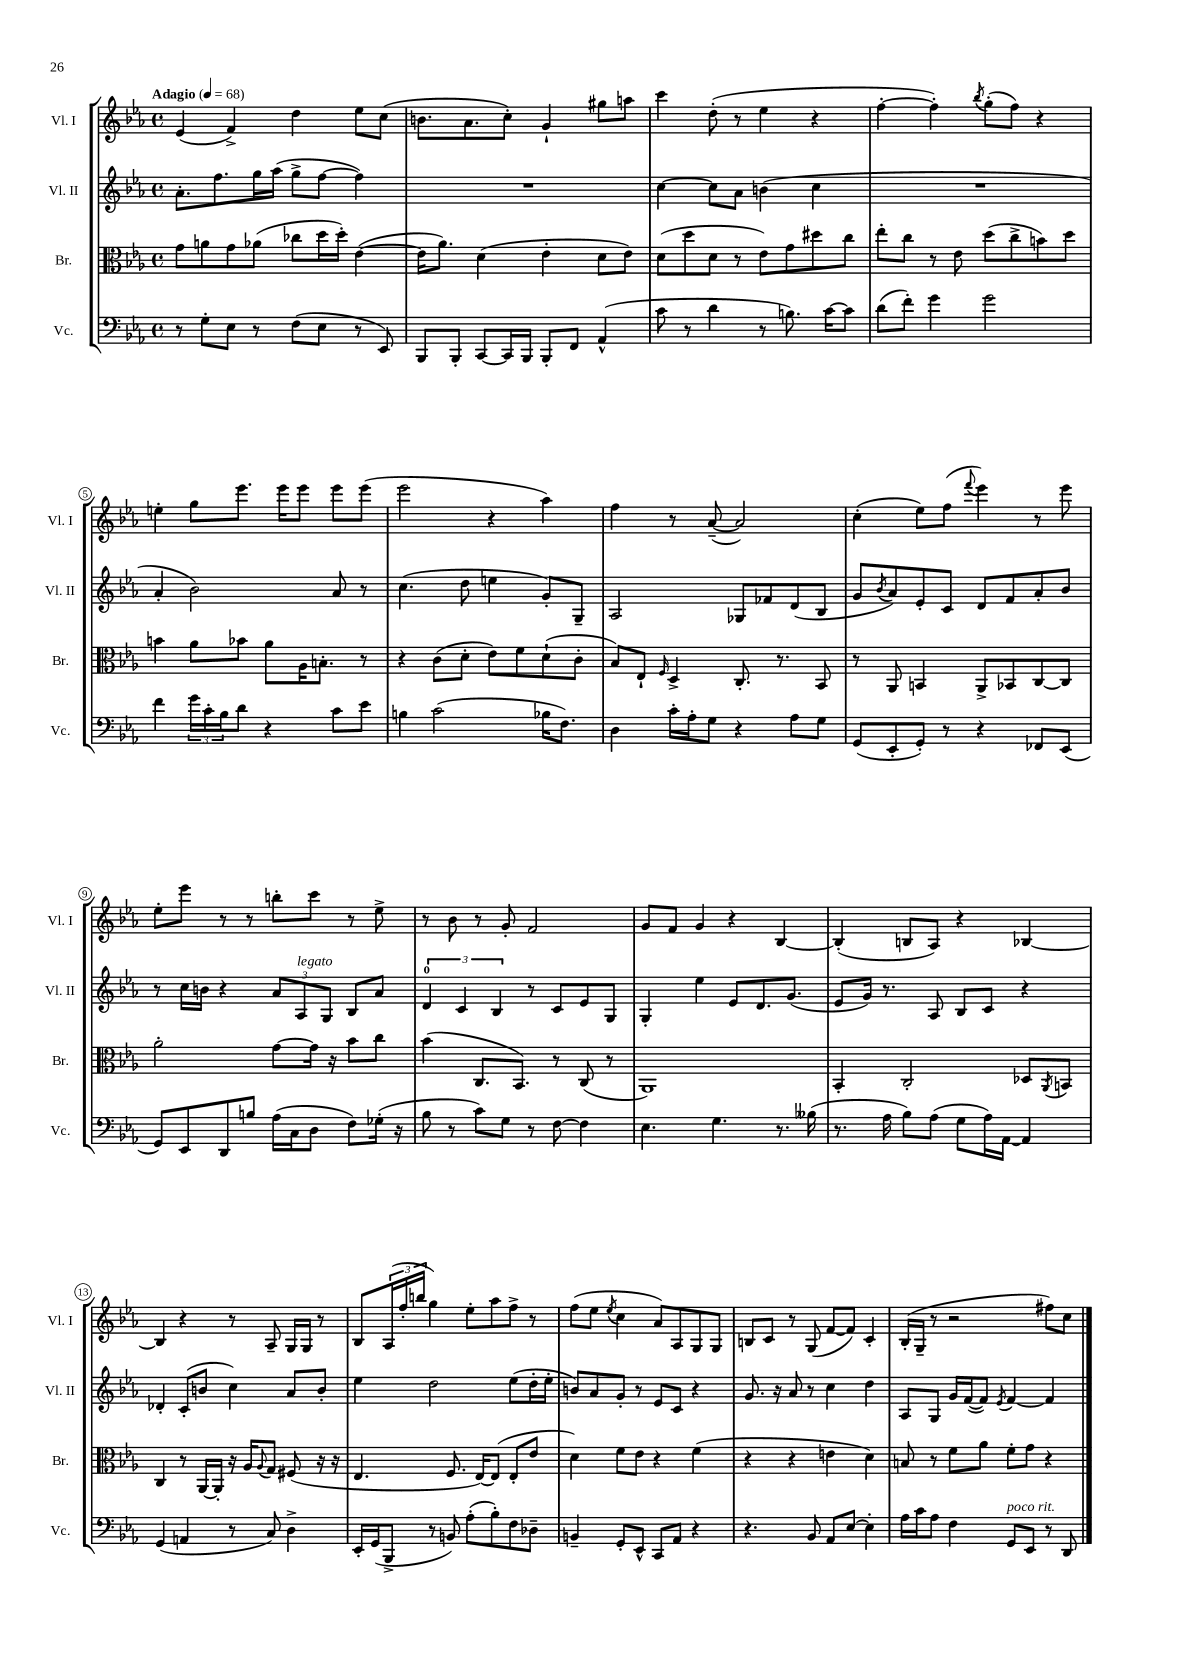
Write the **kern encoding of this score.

**kern	**kern	**kern	**kern
*staff4	*staff3	*staff2	*staff1
*clefF4	*clefC3	*clefG2	*clefG2
*k[b-e-a-]	*k[b-e-a-]	*k[b-e-a-]	*k[b-e-a-]
*M4/4	*M4/4	*M4/4	*M4/4
*met(c)	*met(c)	*met(c)	*met(c)
*MM68	*MM68	*MM68	*MM68
8r	8g\L	8.a-'\L	(4e-/
8G'\L	8a\	.	.
.	.	8.ff\	.
8E-\J	8g\	.	4f^/)
8r	(8a-\J	16gg\L	.
.	.	(16aa-\JJ	.
(8F\L	8cc-\L	8gg^\L	4dd\
8E-\J	16dd\L	[8ff\J	.
.	16dd'\JJ)	.	.
8r	([4e-\	4ff\])	8ee-\L
8EE-/)	.	.	(8cc\J
=	=	=	=
8BBB-/L	16e-\]LK	1r	8.b\L
.	8.a-\J)	.	.
8BBB-'/J	.	.	.
.	.	.	8.a-\
[8CC/L	(4d\	.	.
16CC/]L	.	.	8cc'\J)
16BBB-/JJ	.	.	.
8BBB-'/L	4e-'\	.	4g`/
8FF/J	.	.	.
(4AA-^^/	8d\L	.	8gg#\L
.	8e-\J)	.	8aa\J
=	=	=	=
8c\	(8d\L	[4cc\	4ccc\
8r	8dd\	.	.
4d\	8d\J	8cc\]L	(8dd'\
.	8r	8a-\J	8r
8r	8e-\L)	(4b\	4ee-\
8.B\)	8g\	.	.
.	8dd#\	4cc\	4r
[16c\LK	.	.	.
8c\]J	8cc\J	.	.
=	=	=	=
(8d\L	8ee-'\L	1r	[4ff'\
8f'\J)	8cc\J	.	.
4g\	8r	.	4ff'\])
.	8e-\	.	.
.	.	.	8qbb-/
2g\	(8dd\L	.	(8gg'\L
.	8cc^\	.	8ff\J)
.	8b\)	.	4r
.	8dd\J	.	.
=	=	=	=
4f\	4b\	4a-'/	4ee'\
24g\LL	8a-\L	2b-\)	8gg\L
24c'\	.	.	.
24B-\J	.	.	.
8d\J	8b-\J	.	8.eee-\J
4r	8a-\L	.	.
.	.	.	16eee-\LK
.	16A-\K	.	8eee-\J
.	8.B'\J	.	.
8c\L	.	8a-/	8eee-\L
8e-\J	8r	8r	(8eee-\J
=	=	=	=
4B\	4r	(4.cc\	2eee-\
(2c\	(8c\L	.	.
.	8d'\J	8dd\	.
.	8e-\L)	4ee\	4r
.	8f\	.	.
16B-\LK	(8d`\	8g'/L)	4aa-\)
8.F\J)	.	.	.
.	8c'\J	8G~/J	.
=	=	=	=
4D\	8B-/L)	2A-/	4ff\
.	8E-`/J	.	.
.	16qqF/	.	.
16c'\LL	4D^/	.	8r
16A-'\J	.	.	.
8G\J	.	.	([8a-~/
4r	8.C'/	8G-/L	2a-/])
.	.	8f-/	.
.	8.r	.	.
8A-\L	.	(8d/	.
8G\J	8BB-/	8B-/J	.
=	=	=	=
(8GG/L	8r	8g/L	(4cc'\
.	.	8qb-/	.
8EE-'/	8AA-/	8a-/)	.
8GG'/J)	4BB/	8e-'/	8ee-\L)
8r	.	8c/J	(8ff\J
.	.	.	8qqfff/
4r	8AA-^/L	8d/L	4eee-\)
.	8BB-/	8f/	.
8FF-/L	[8C/	8a-'/	8r
(8EE-/J	8C/]J	8b-/J	8eee-\
=	=	=	=
8GG/L)	2a-'\	8r	8ee-'\L
8EE-/	.	16cc\LL	8eee-\J
.	.	16b\JJ	.
8DD/	.	4r	8r
8B/J	.	.	8r
(16A-\LL	[8g\L	12a-/L	8bb'\L
16C\J	.	.	.
.	.	12A-/	.
8D\J	16g\]Jk	.	8ccc\J
.	.	12G/J	.
.	16r	.	.
8F\L)	8b-\L	8B-/L	8r
(16G-'\Jk	8cc\J	8a-/J	8ee-^\
16r	.	.	.
=	=	=	=
8B-\	(4b-\	6d/	8r
8r	.	.	8b-\
.	.	6c/	.
8c\L)	8.C/L	.	8r
.	.	6B-/	.
8G\J	.	.	8g'/
.	8.BB-/J)	.	.
8r	.	8r	2f/
[8F\	8r	8c/L	.
4F\]	(8C/	8e-/	.
.	8r	8G/J	.
=	=	=	=
4.E-\	1AA-)	4G'/	8g/L
.	.	.	8f/J
.	.	4ee-\	4g/
4.G\	.	.	.
.	.	8e-/L	4r
.	.	8.d/	.
8.r	.	.	[4B-/
.	.	(8.g/J	.
(16B--\	.	.	.
=	=	=	=
8.r	4BB-'/	8e-/L	(4B-'/]
.	.	16g/Jk)	.
16A-\	.	8.r	.
8B-\L)	2C'/	.	8B/L
(8A-\J	.	8A-/	8A-/J)
8G\L	.	8B-/L	4r
16A-\L)	.	8c/J	.
[16AA-\JJ	.	.	.
4AA-/]	8D-/L	4r	[4B-/
.	8qAA-/	.	.
.	8BB/J	.	.
=	=	=	=
(4GG/	4C/	4d-'/	4B-/]
4AA/	8r	(8c'/L	4r
.	[16AA-/LL	8b/J	.
.	16AA-'/]JJ	.	.
8r	16r	4cc\)	8r
.	16A-/LK	.	.
.	8qqA-/	.	.
8C/)	8G/J	.	8A-~/
4D^\	(8F#/	8a-/L	16G/LL
.	.	.	16G/JJ
.	16r	8b'/J	8r
.	16r	.	.
=	=	=	=
16EE-'/LL	4.E-/	4ee-\	8B-/L
(16GG/J	.	.	.
8BBB-^/J	.	.	(24A-/L
.	.	.	24ff'/
.	.	.	24bb/JJ
8r	.	2dd\	4gg\)
8BB/)	8.F/	.	.
(8A-'\L	.	.	8ee-'\L
.	[16E-/LK)	.	.
8B-'\)	(8E-/]J	.	8aa-\
8F\	8E-'/L	(8ee-\L	8ff^\J
8D-~\J	8e-/J	16dd'\L	8r
.	.	16ee-'\JJ	.
=	=	=	=
4BB~/	4d\)	8b/L)	(8ff\L
.	.	8a-/	8ee-\J
.	.	.	8qee-/
8GG'/L	8f\L	8g'/J	4cc\
8EE-^^/J	8e-\J	8r	.
8CC/L	4r	8e-/L	8a-/L)
8AA-/J	.	8c/J	8A-/
4r	(4f\	4r	8G/
.	.	.	8G/J
=	=	=	=
4.r	4r	8.g/	8B/L
.	.	.	8c/J
.	.	16r	.
.	4r	8a-/	8r
8BB-/	.	8r	(8G/
8AA-/L	4e\	4cc\	[8f/L
[8E-/J	.	.	8f/]J)
4E-'\]	4d\)	4dd\	4c'/
=	=	=	=
16A-\LL	8B/	8A-/L	(16B-'/LL
16c\J	.	.	16G~/JJ
8A-\J	8r	8G/J	8r
4F\	8f\L	16g/LL	2r
.	.	([16f/J	.
.	8a-\J	8f/]J)	.
.	.	8qe-/	.
8GG/L	8f'\L	[4f/	.
8EE-/J	8g\J	.	.
8r	4r	4f/]	8ff#\L)
8DD/	.	.	8cc\J
==	==	==	==
*-	*-	*-	*-
